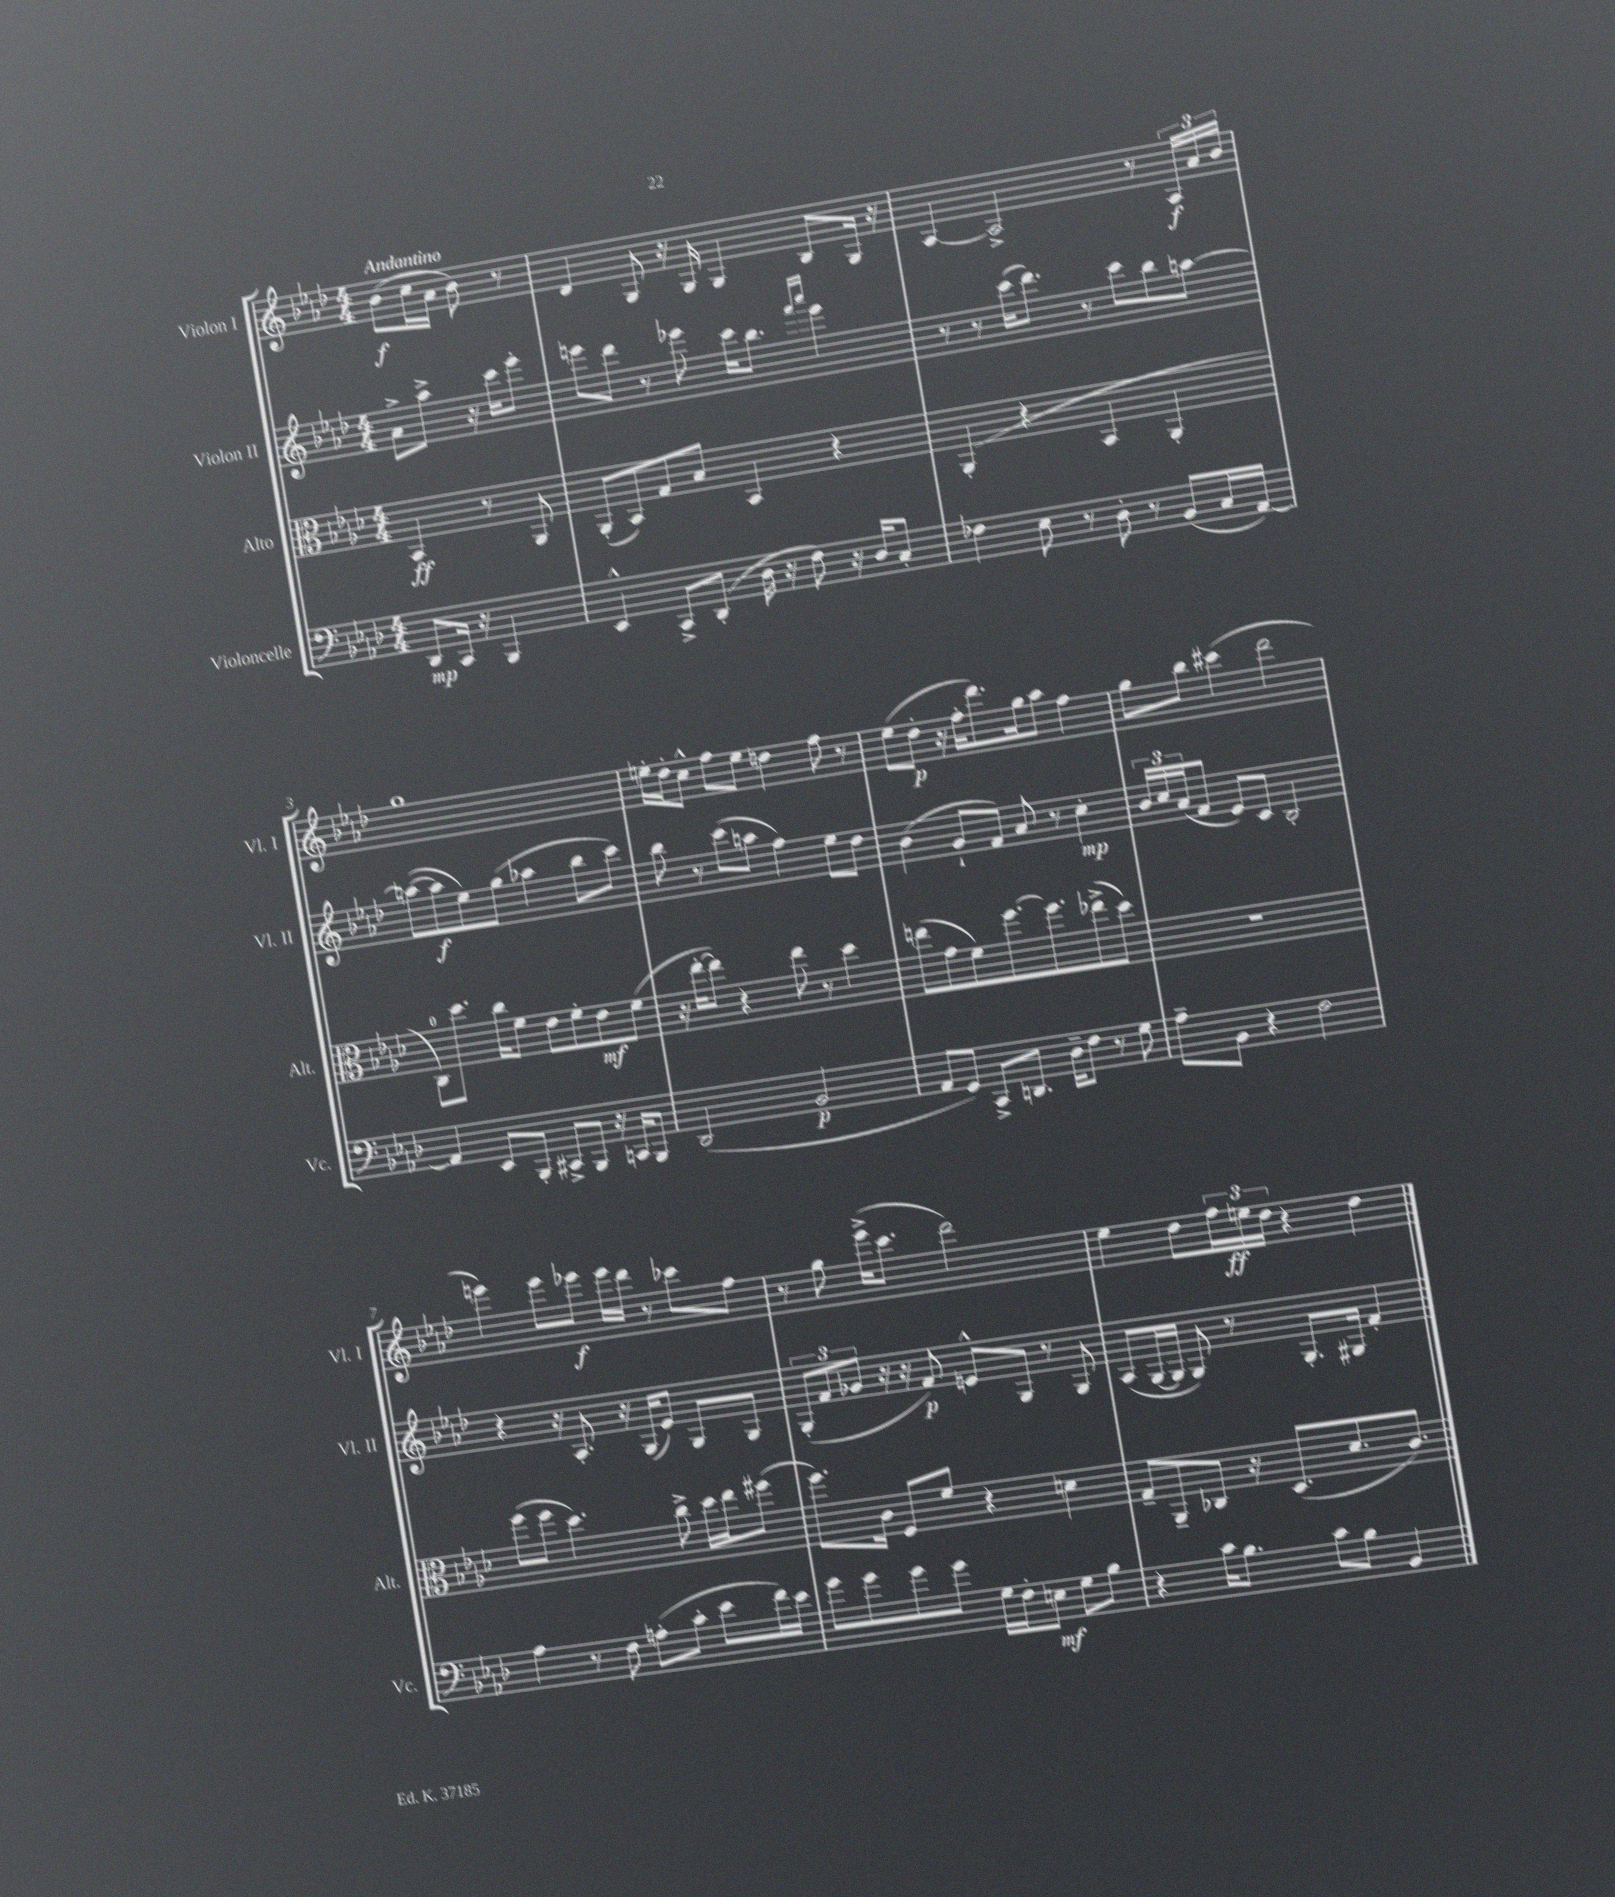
<<
\new StaffGroup <<
\new Staff = "s0" \with { instrumentName = "Violon I" shortInstrumentName = "Vl. I" } {
    \clef treble \key aes \major \numericTimeSignature \time 4/4 \partial 2 \tempo "Andantino"
    bes'8\f( c''16 aes'16 bes'8) r8 |
    des'4 g8 r16 g16 g4 bes8 g16 r16 |
    aes4~ aes2-> r8 \tuplet 3/2 { aes16\f aes'16 bes'16 } |
    g''1 |
    e''16-. des''16-. c''8-^ f''8 e''8 d''4 f''8 r8 |
    ees''8( des''8-.\p r16 f''16-. des'''8.) g''16 aes''8 f''4 |
    g''8 bes''8 cis'''4( des'''2 |
    e'''4) e'''8 ees'''8\f ees'''16 des'''16 r8 ces'''8 f''8 |
    r8 g''8 ees'''16->( c'''8. des'''2) |
    ees''4 des''8 \tuplet 3/2 { f''16 e''16\ff des''16 } r4 des''4 \bar "|." |
}
\new Staff = "s1" \with { instrumentName = "Violon II" shortInstrumentName = "Vl. II" } {
    \clef treble \key aes \major \numericTimeSignature \time 4/4 \partial 2
    aes'8-> aes''8-> r16 c'''16 ees'''8-. |
    e'''8 des'''8 r8 ees'''8 c'''16 bes''8. \grace { f'''16 aes'''16 } ees'''4 |
    r8 r8 c'''16( des'''8.) r8 c'''8 bes''8 a''8~ |
    a''8~( a''8\f ees''8) g''8( aes''4 bes''8 c'''8) |
    bes''8 r8 c'''8( a''8 f''4) ees''8 des''8 |
    bes'4( g'8-! f'8) aes'8 r8 c''4-.\mp |
    \tuplet 3/2 { bes'16 c''16 aes'16( } f'8 ees'8) c'8 bes2-. |
    r4 r16 aes8.-. r16 g16( ees'8) g8 g8 |
    \tuplet 3/2 { g8-.( f'8 ges'8 } r16 r16 f'8\p) e'8-^ g8 r8 g8 |
    aes8( g16~ g16 g8) r8 g8.-. gis16 f'4-. \bar "|." |
}
\new Staff = "s2" \with { instrumentName = "Alto" shortInstrumentName = "Alt." } {
    \clef alto \key aes \major \numericTimeSignature \time 4/4 \partial 2
    bes,4\ff r8 aes,8 |
    aes,8-.( bes,8) g8 bes8 bes,4 r4 |
    aes,4-.( r4 bes,4 aes,4-. |
    c8-0) des''8. c''16 f'8 ees'8 f'8-. ees'8\mf f'8( |
    r16 ees''16~-. ees''8) r4 ees''8 r8 des''4 |
    e''8( g'8 f'8) f''8.~ f''8. ees''8->( des''8) |
    r1 |
    f''8( f''8 des''4.) c''8-> des''16 ees''16 fis''8( |
    f''8.) c'16 f8 f'8 r4 d'4 |
    g8-- aes,8-- ces8 r16 des8.( des'8. c'8.) \bar "|." |
}
\new Staff = "s3" \with { instrumentName = "Violoncelle" shortInstrumentName = "Vc." } {
    \clef bass \key aes \major \numericTimeSignature \time 4/4 \partial 2
    des,8\mp c,16 r16 bes,,4 |
    ees,4-^ c,8-> des,8-.( des16 r16 f8) r16 des16 c8-. |
    fes4 ees8 r8 des8-. r8 bes,8( c16 aes,16~) |
    aes,4 ees,8 bes,,8-. cis,8-> bes,,8 r16 c,16 bes,,8 |
    des,2( bes,2\p |
    aes,8 g,8) c,8-> d,8. des16-- f8 r8 g8 |
    aes8-- bes,8 r4 f2 |
    aes4 r8 f8 a8-.( c'8-. ees'8 f'16) ees'16 |
    g'8 g'8 g'8 g'8 g16 f16-. e8\mf g8 bes8 |
    r4 c'16 bes8. c'8 bes8 bes,4 \bar "|." |
}
>>
>>
